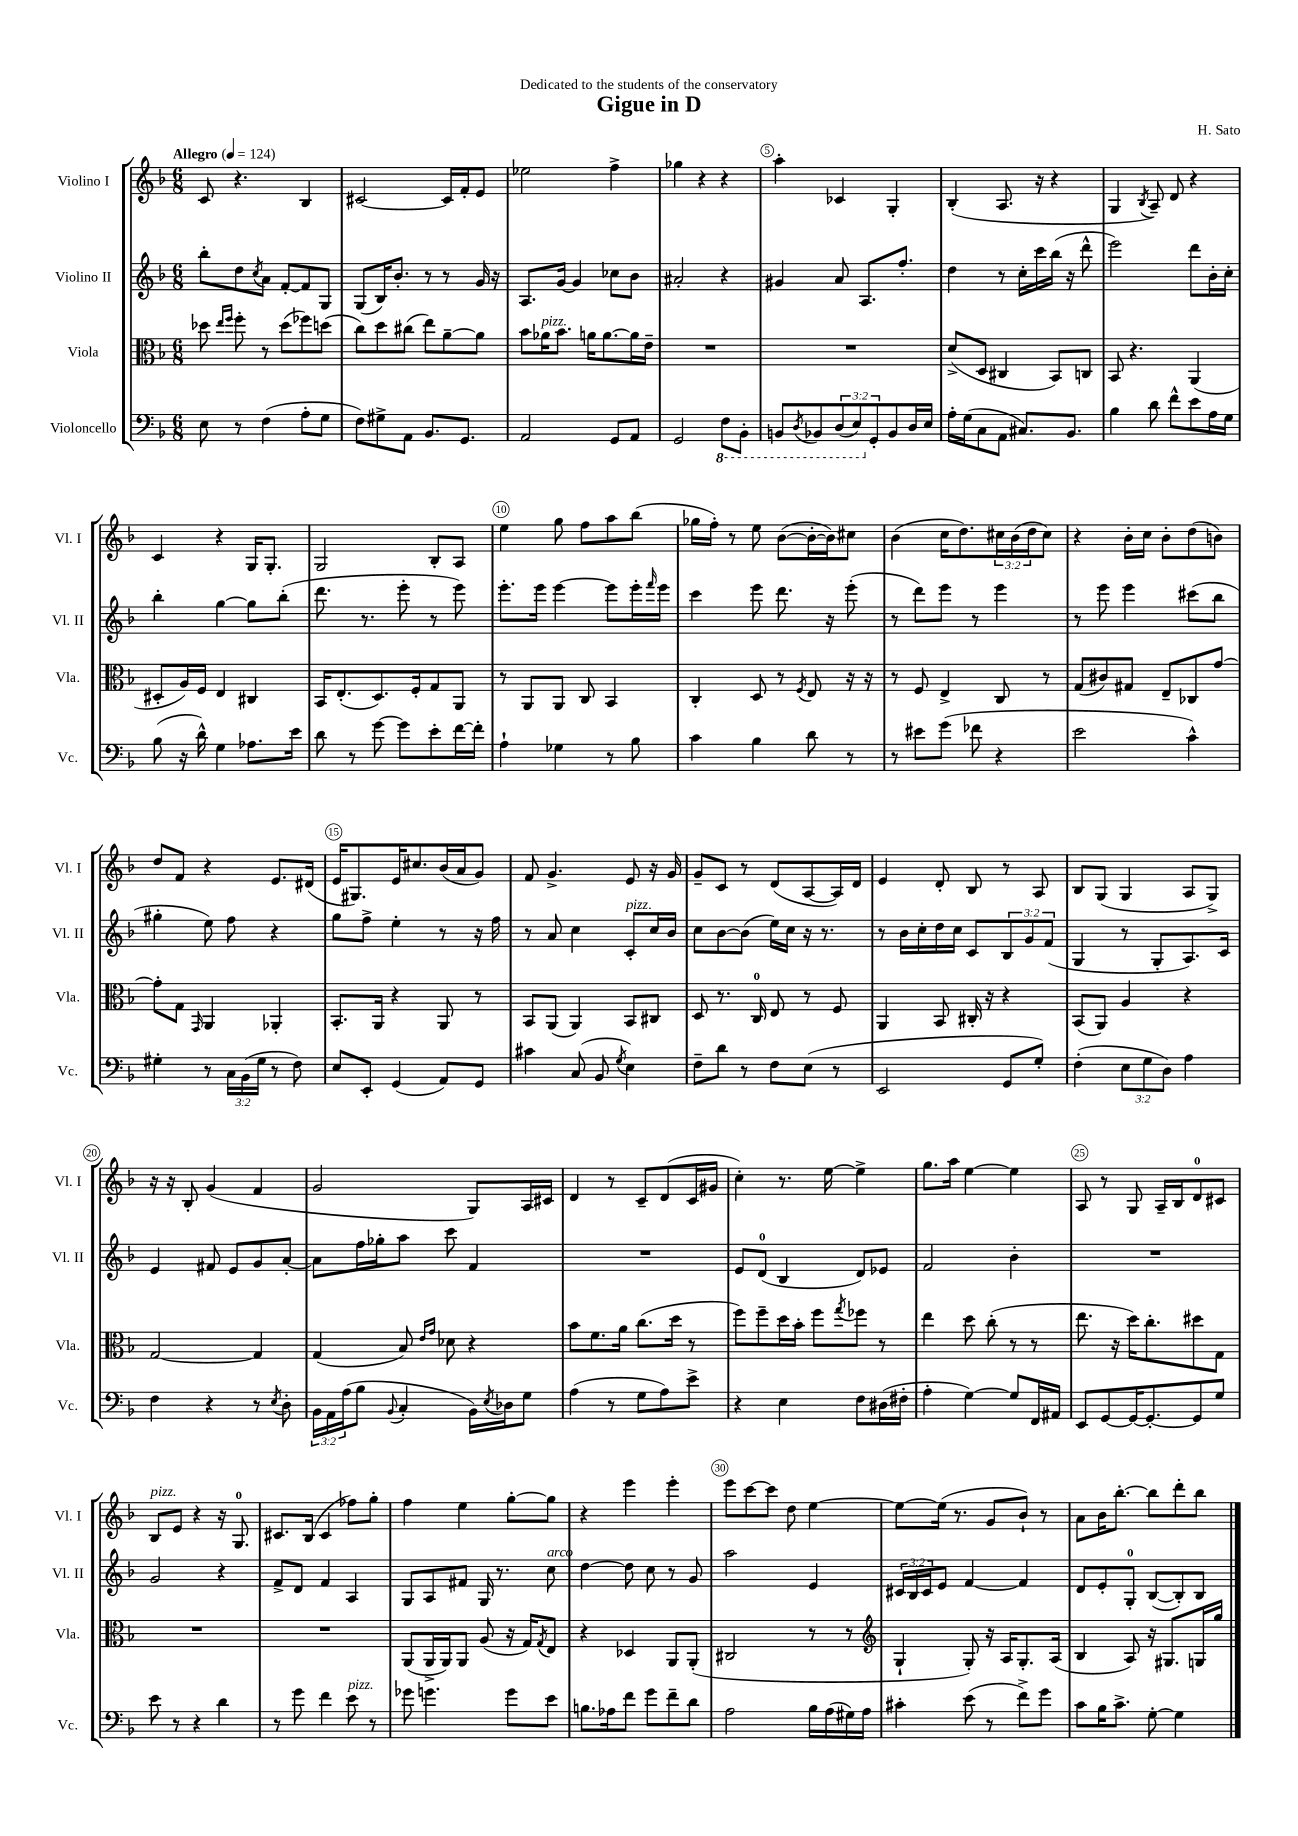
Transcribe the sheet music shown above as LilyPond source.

\header { title = "Gigue in D" composer = "H. Sato" dedication = "Dedicated to the students of the conservatory" }
<<
\new StaffGroup <<
\new Staff = "s0" \with { instrumentName = "Violino I" shortInstrumentName = "Vl. I" } {
    \clef treble \key f \major \numericTimeSignature \time 6/8 \override Staff.TupletNumber.text = #tuplet-number::calc-fraction-text \tempo "Allegro" 4 = 124
    c'8 r4. bes4 |
    cis'2~ cis'16 f'16-. e'8 |
    ees''2 f''4-> |
    ges''4 r4 r4 |
    a''4-. ces'4 g4-. |
    bes4-.( a8. r16 r4 |
    g4 \acciaccatura { bes8 } a8--) d'8 r4 |
    c'4 r4 g16 g8.-. |
    g2 bes8-. a8 |
    e''4 g''8 f''8 a''8 bes''8( |
    ges''16 f''16-.) r8 e''8 bes'8~( bes'16~-. bes'16) cis''8 |
    bes'4( c''16 d''8.) \tuplet 3/2 { cis''16 bes'16( d''16 } cis''8) |
    r4 bes'16-. c''16 bes'8-. d''8( b'8) |
    d''8 f'8 r4 e'8. dis'16( |
    e'16 gis8.) e'16 cis''8. bes'16( a'16 g'8) |
    f'8 g'4.-> e'8 r16 g'16 |
    g'8-- c'8 r8 d'8( a8~ a16) d'16 |
    e'4 d'8-. bes8 r8 a8 |
    bes8 g8( g4 a8 g8->) |
    r16 r16 bes8-. g'4( f'4 |
    g'2 g8) a16 cis'16 |
    d'4 r8 c'8-- d'8( c'16 gis'16 |
    c''4-.) r8. e''16~ e''4-> |
    g''8. a''16 e''4~ e''4 |
    a8 r8 g8 a16-- bes16 d'8-0 cis'8 |
    bes8^\markup { \italic "pizz." } e'8 r4 r16 g8.-0 |
    cis'8. bes16( cis'4 fes''8) g''8-. |
    f''4 e''4 g''8~-. g''8 |
    r4 e'''4 e'''4-. |
    e'''8 c'''8~ c'''8 d''8 e''4~ |
    e''8~ e''16( r8. g'8 bes'8-!) r8 |
    a'8 bes'16 bes''8.~-. bes''8 d'''8-. bes''8 \bar "|." |
}
\new Staff = "s1" \with { instrumentName = "Violino II" shortInstrumentName = "Vl. II" } {
    \clef treble \key f \major \numericTimeSignature \time 6/8 \override Staff.TupletNumber.text = #tuplet-number::calc-fraction-text
    bes''8-. d''8 \acciaccatura { c''8 } a'8 f'8~-. f'8 g8 |
    g8( bes16) bes'8.-. r8 r8 g'16 r16 |
    a8. g'16~ g'4 ces''8 bes'8 |
    ais'2-. r4 |
    gis'4 a'8 a8. f''8.-. |
    d''4 r8 c''16-. c'''16 bes''16( r16 d'''8-^ |
    e'''2) d'''8 bes'16-. c''16-. |
    bes''4-. g''4~ g''8 bes''8-.( |
    d'''8. r8. e'''8-. r8 e'''8) |
    e'''8.-. e'''16 e'''4~ e'''8 e'''16-. \grace { f'''16 } e'''16 |
    c'''4 e'''8 d'''8. r16 e'''8-.( |
    r8 d'''8) e'''8 r8 e'''4 |
    r8 e'''8 e'''4 cis'''8( bes''8 |
    gis''4-. e''8) f''8 r4 |
    g''8 f''8-> e''4-. r8 r16 f''16 |
    r8 a'8 c''4 c'8-.^\markup { \italic "pizz." } c''16 bes'16 |
    c''8 bes'8~ bes'8( e''16) c''16 r16 r8. |
    r8 bes'16 c''16-. d''16 c''16 c'8 \tuplet 3/2 { bes8 g'8 f'8( } |
    g4 r8 g8-. a8.) c'16 |
    e'4 fis'8 e'8 g'8 a'8~-. |
    a'8 f''16 ges''16-. a''8 c'''8 f'4 |
    R2. |
    e'8 d'8-0( bes4 d'8) ees'8 |
    f'2 bes'4-. |
    R2. |
    g'2 r4 |
    f'8-> d'8 f'4 a4 |
    g8 a8 fis'8 g16 r8. c''8^\markup { \italic "arco" } |
    d''4~ d''8 c''8 r8 g'8 |
    a''2 e'4 |
    \tuplet 3/2 { cis'16 bes16 cis'16 } e'8 f'4~ f'4 |
    d'8 e'8-. g8-0-. bes8~( bes8-.) bes8 \bar "|." |
}
\new Staff = "s2" \with { instrumentName = "Viola" shortInstrumentName = "Vla." } {
    \clef alto \key f \major \numericTimeSignature \time 6/8
    des''8 \grace { e''16 f''16 } f''8-. r8 des''8( fes''8) d''8( |
    c''8) d''8 cis''8( e''8) a'8~-- a'8 |
    bes'8 aes'16^\markup { \italic "pizz." } bes'8. a'16 a'8.~ a'16 e'16-- |
    R2. |
    R2. |
    d'8->( d8 cis4 bes,8) c8 |
    bes,8 r4. a,4( |
    dis8-. a16) f16 e4 cis4 |
    bes,16 e8.-.( d8.) f16-. g8 a,8 |
    r8 a,8 a,8 c8 bes,4 |
    c4-. d8 r8 \acciaccatura { f8 } e8 r16 r16 |
    r8 f8 e4-> c8 r8 |
    g8( cis'8) gis8 e8-- ces8 g'8~ |
    g'8-. g8 \grace { g,16 } a,4 aes,4-. |
    bes,8.-. a,16 r4 a,8 r8 |
    bes,8 a,8( a,4) bes,8 cis8 |
    d8 r8. c16-0 e8 r8 f8 |
    a,4 bes,8 cis16-. r16 r4 |
    bes,8( a,8) a4 r4 |
    g2~ g4 |
    g4( bes8) \grace { e'16 g'16 } des'8 r4 |
    bes'8 f'8. a'16 c''8.( d''16 r8 |
    f''8) f''8-- d''16 bes'16-. f''8 \acciaccatura { g''8 } fes''8 r8 |
    e''4 d''8 c''8-.( r8 r8 |
    e''8. r16 d''16) c''8.-. dis''8 g8 |
    R2. |
    R2. |
    a,8( a,16-> a,16) a,8 a8( r16 g16) \acciaccatura { g8 } e8 |
    r4 des4 a,8 a,8-.( |
    cis2 r8 r8 |
    \clef treble g4-! g8-.) r16 a16 g8.-. a16( |
    bes4 a8) r16 gis8. g16 g''16 \bar "|." |
}
\new Staff = "s3" \with { instrumentName = "Violoncello" shortInstrumentName = "Vc." } {
    \clef bass \key f \major \numericTimeSignature \time 6/8 \override Staff.TupletNumber.text = #tuplet-number::calc-fraction-text
    e8 r8 f4( a8-. g8 |
    f8) gis8-> a,8 bes,8. g,8. |
    a,2 g,8 a,8 |
    g,2 \ottava #-1 f,8 bes,,8-. |
    b,,8 \acciaccatura { d,8 } bes,,8 \tuplet 3/2 { d,8( e,8) \ottava #0 g,8-. } bes,8 d16 e16 |
    a16-. g16( c8 a,8 cis8.) bes,8. |
    bes4 d'8 f'8-^ e'8 a16 g16 |
    bes8( r16 d'16-^) g4 aes8. e'16 |
    d'8 r8 g'8~ g'8 e'8-. f'16~ f'16-. |
    a4-! ges4 r8 bes8 |
    c'4 bes4 d'8 r8 |
    r8 eis'8 g'8( fes'8 r4 |
    e'2 c'4-^) |
    gis4-. r8 \tuplet 3/2 { c16 bes,16( gis16 } r8 f8) |
    e8 e,8-. g,4( a,8) g,8 |
    cis'4 c8( bes,8 \acciaccatura { g8 } e4) |
    f8-- d'8 r8 f8 e8( r8 |
    e,2 g,8 g8-.) |
    f4-.( \tuplet 3/2 { e8 g8 d8) } a4 |
    f4 r4 r8 \acciaccatura { e8 } d8-. |
    \tuplet 3/2 { bes,16 a,16 a16( } bes8 \appoggiatura { bes,8 } c4-. bes,16) \acciaccatura { e8 } des16 g8 |
    a4( r8 g8 a8) e'8-> |
    r4 e4 f8 dis16( fis16-. |
    a4-. g4~) g8 f,16 ais,16 |
    e,8 g,8~ g,16~ g,8.~-. g,8 g8 |
    e'8 r8 r4 d'4 |
    r8 g'8 f'4 e'8^\markup { \italic "pizz." } r8 |
    ges'8 g'4. g'8 e'8 |
    b8. aes16 f'8 g'8 f'8-- d'8 |
    a2 bes16 a16( gis16) a16 |
    cis'4-. e'8( r8 f'8->) g'8 |
    c'8 bes16 c'8.-> g8~-. g4 \bar "|." |
}
>>
>>
\layout { \context { \Score \override BarNumber.break-visibility = ##(#f #t #t) barNumberVisibility = #(every-nth-bar-number-visible 5) \override BarNumber.stencil = #(make-stencil-circler 0.1 0.3 ly:text-interface::print) } }
